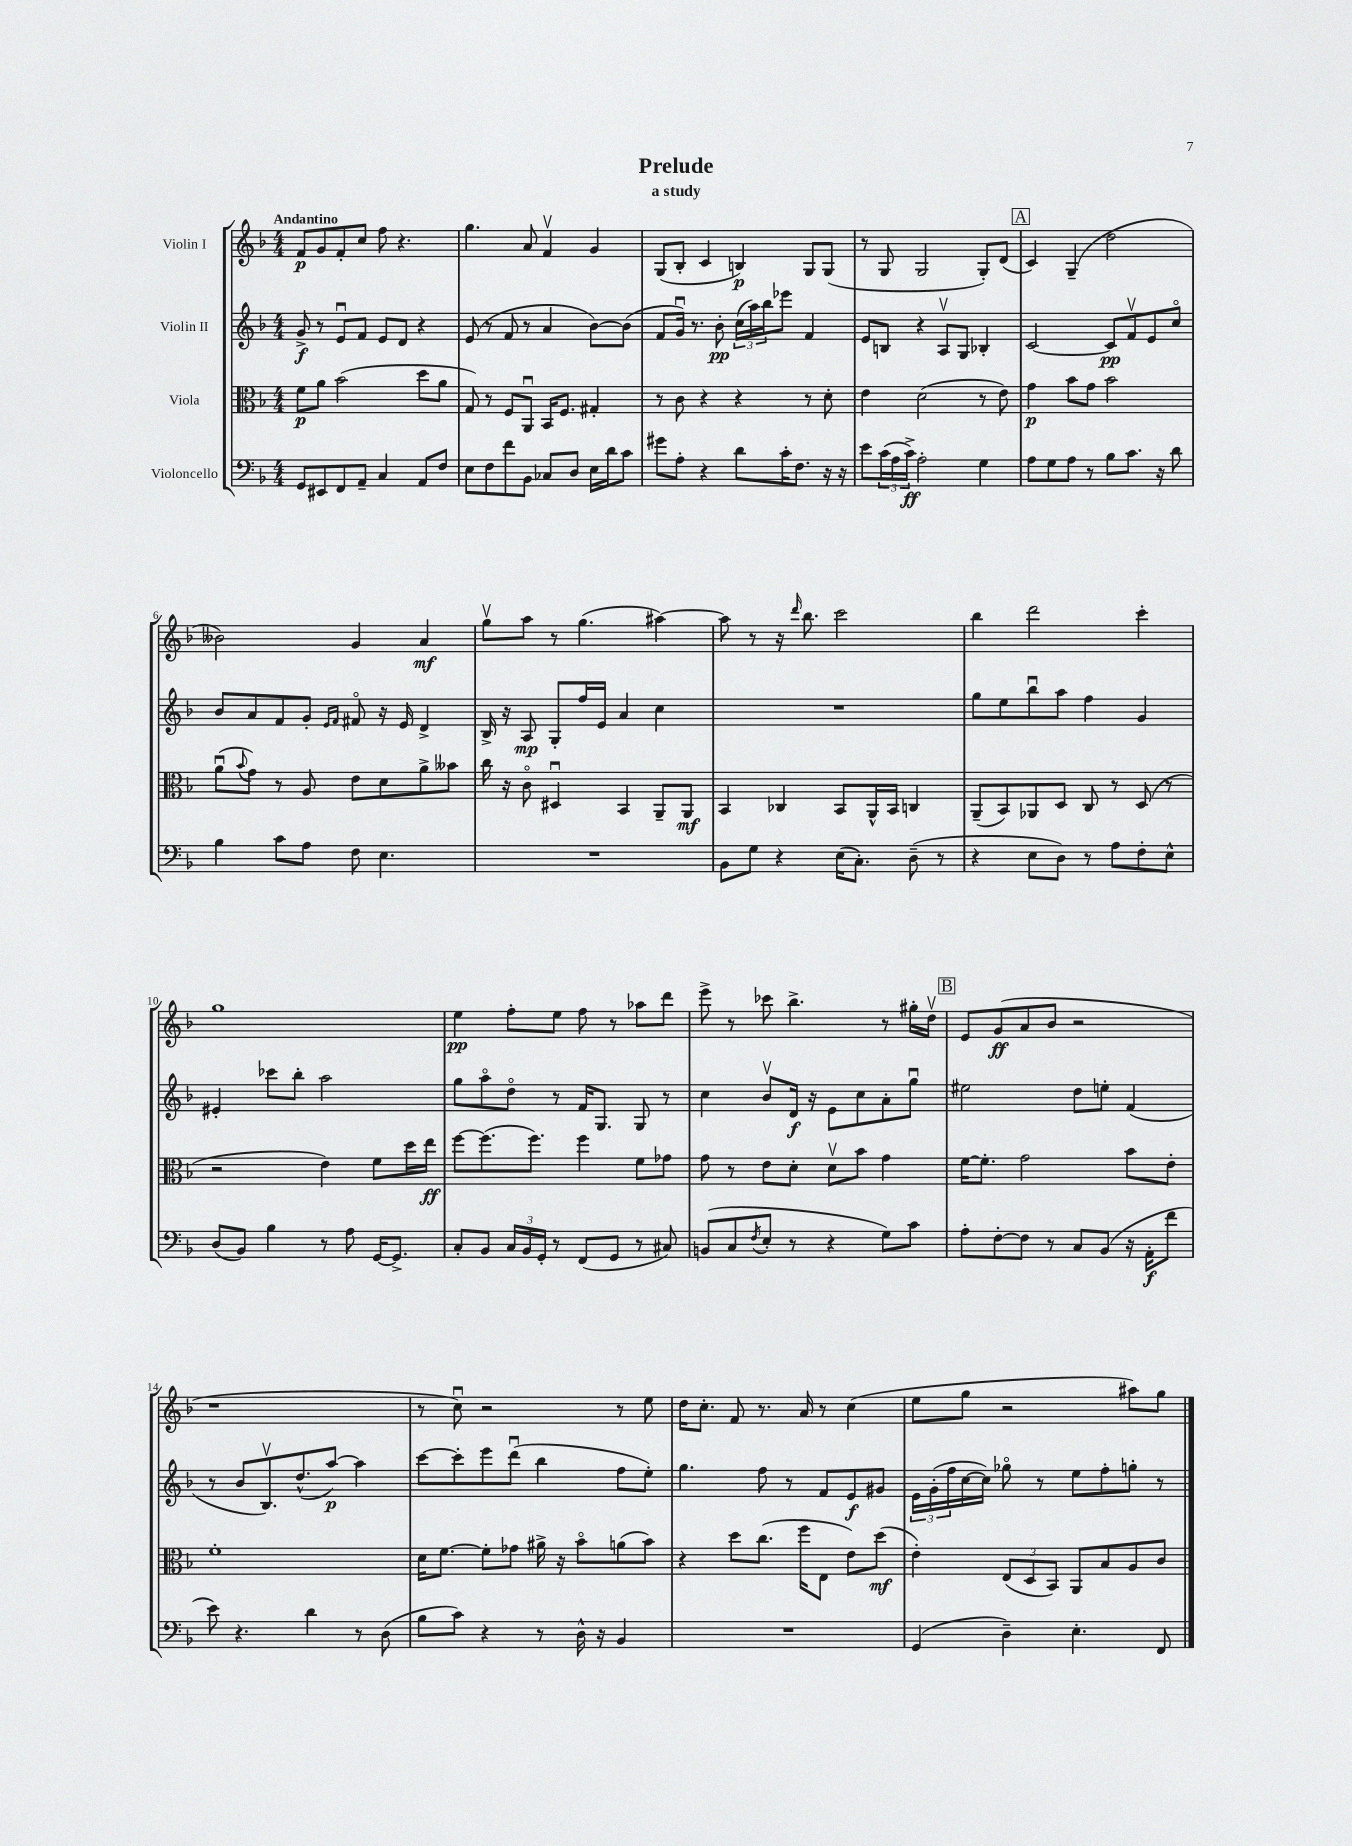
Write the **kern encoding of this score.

**kern	**kern	**kern	**kern
*staff4	*staff3	*staff2	*staff1
*clefF4	*clefC3	*clefG2	*clefG2
*k[b-]	*k[b-]	*k[b-]	*k[b-]
*M4/4	*M4/4	*M4/4	*M4/4
8GG/L	8f\L	8g^/	8f/L
8EE#/	8a\J	8r	8g/
8FF/	(2b-\	8eu/L	8f'/
8AA~/J	.	8f/J	8cc/J
4C/	.	8e/L	8ff\
.	.	8d/J	4.r
8AA/L	8dd\L	4r	.
8F/J	8a\J	.	.
=	=	=	=
8E\L	8G/)	(8e/	4.gg\
8F\	8r	8r	.
8f\	8F/L	8f/	.
8BB-\J	8AAu/J	8r	8a/
8C-/L	16BB-/LK	4a/	4fv/
.	8.F/J	.	.
8D/J	.	.	.
16E\LL	4G#'/	[8b-\L)	4g/
16d\J	.	.	.
8c\J	.	(8b-\]J	.
=	=	=	=
8g#\L	8r	8f/L	(8G/L
8A'\J	8c\	16gu/Jk)	8B-'/J
.	.	8.r	.
4r	4r	.	4c/
.	.	8b-'\	.
8d\L	4r	(24cc\LL	4B/)
.	.	24aa\)	.
.	.	24bb-\J	.
16c'\K	.	8eee-\J	.
8.F\J	.	.	.
.	8r	4f/	8G/L
16r	8d'\	.	(8G/J
16r	.	.	.
=	=	=	=
8e\L	4e\	8e/L	8r
(24c\L	.	8B/J	8G/
24A\	.	.	.
24c^\JJ)	.	.	.
2A'\	(2d\	4r	2G/
.	.	8Av/L	.
.	.	8G/J	.
4G\	8r	4B-'/	8G'/L)
.	8e\)	.	(8d/J
=	=	=	=
8A\L	4g\	[2c/	4c/)
8G\	.	.	.
8A\J	8b-\L	.	(4G~/
8r	8g\J	.	.
8B-\L	2b-\	8c/]L	2dd\
8.c\J	.	8fv/	.
.	.	8e/	.
16r	.	.	.
8d\	.	8cco/J	.
=	=	=	=
4B-\	(8au\L	8b-/L	2b--\)
.	8qqb-/	.	.
.	8g\J)	8a/	.
8c\L	8r	8f/	.
8A\J	8A/	8g'/J	.
.	.	16qqe/LL	.
.	.	16qqf/JJ	.
8F\	8e\L	8f#o/	4g/
4.E\	8d\	16r	.
.	.	16e/	.
.	8a^\	4d^/	4a/
.	8b--\J	.	.
=	=	=	=
1r	16cc\	16B-^/	8ggv\L
.	16r	16r	.
.	8co\	8A/	8aa\J
.	4D#u/	8G'/L	8r
.	.	16ff/L	(4.gg\
.	.	16e/JJ	.
.	4BB-/	4a/	.
.	8AA~/L	4cc\	[4aa#\)
.	8AA/J	.	.
=	=	=	=
8BB-\L	4BB-/	1r	8aa#\]
8G\J	.	.	8r
4r	4C-/	.	16r
.	.	.	16qqddd/
.	.	.	8.bb-\
(16E\LK	8BB-/L	.	2ccc\
8.C'\J)	.	.	.
.	16AA^^/L	.	.
.	16BB-/JJ	.	.
(8D~\	4C/	.	.
8r	.	.	.
=	=	=	=
4r	(8AA~/L	8gg\L	4bb-\
.	8BB-/)	8ee\	.
8E\L	8AA-/	8bb-u\	2ddd\
8D\J)	8D/J	8aa\J	.
8r	8C/	4ff\	.
8A\L	8r	.	.
8F'\	(8D/	4g/	4ccc'\
8E^^\J	8r	.	.
=	=	=	=
(8D/L	2r	4e#'/	1gg
8BB-/J)	.	.	.
4B-\	.	8ccc-\L	.
.	.	8bb-'\J	.
8r	4e\)	2aa\	.
8A\	.	.	.
[16GG/LK	8f\L	.	.
8.GG^/]J	.	.	.
.	16dd\L	.	.
.	16ee\JJ	.	.
=	=	=	=
8C'/L	[8ff\L	8gg\L	4ee\
8BB-/J	(8.ff\]	8aao\	.
24C/LL	.	8ddo\J	8ff'\L
24BB-/	.	.	.
.	8.ff\J)	.	.
24GG'/JJ	.	.	.
8r	.	8r	8ee\J
(8FF/L	4ff\	16f/LK	8ff\
.	.	8.G/J	.
8GG/J	.	.	8r
8r	8f\L	8G/	8aa-\L
8C#/)	8g-\J	8r	8ddd\J
=	=	=	=
(8BB/L	8g\	4cc\	8eee^\
8C/	8r	.	8r
8qF/	.	.	.
8E'/J	8e\L	8b-v/L	8ccc-\
8r	8d'\J	16d/Jk	4.bb-^\
.	.	16r	.
4r	8dv\L	8e\L	.
.	8b-\J	8cc\	.
8G\L)	4g\	8a'\	8r
8c\J	.	8ggu\J	16gg#'\LL
.	.	.	16ddv\JJ
=	=	=	=
8A'\L	[16f\LK	2ee#\	8e/L
.	8.f'\]J	.	.
[8F'\	.	.	(8g/
8F\]J	2g\	.	8a/
8r	.	.	8b-/J
8C/L	.	8dd\L	2r
(8BB-/J	.	8ee'\J	.
16r	8b-\L	(4f/	.
16AA'\LK	.	.	.
8f\J	8e'\J	.	.
=	=	=	=
8e\)	1f'	8r	1r
4.r	.	8b-/L	.
.	.	8.B-v/)	.
.	.	(8.dd^^/	.
4d\	.	.	.
.	.	[8aa/J)	.
8r	.	4aa\]	.
(8D\	.	.	.
=	=	=	=
8B-\L	16d\LK	[8ccc\L	8r
.	[8.f\J	.	.
8c\J)	.	8ccc'\]	8ccu\)
4r	8f'\]L	8eee\	2r
.	8g-\J	(8dddu\J	.
8r	16a#^\	4bb-\	.
.	16r	.	.
16D^^\	8b-o\L	.	.
16r	.	.	.
4BB-/	(8a\	8ff\L	8r
.	8b-\J)	8ee'\J)	8ee\
=	=	=	=
1r	4r	4.gg\	16dd\LK
.	.	.	8.cc'\J
.	8dd\L	.	8f/
.	(8.cc\J	8ff\	8.r
.	.	8r	.
.	16ff\LK	.	16a/
.	8E\J	8f/L	8r
.	8e\L)	8e/	(4cc\
.	(8dd\J	8g#/J	.
=	=	=	=
(4GG/	4e'\)	24e\LL	8ee\L
.	.	(24g'\	.
.	.	24ff\	.
.	.	[16cc\	8gg\J
.	.	16cc\]JJ)	.
4D~\)	(12E/L	8gg-o\	2r
.	12D/	.	.
.	.	8r	.
.	12BB-/J)	.	.
4.E'\	8AA/L	8ee\L	.
.	8B-/	8ff'\	.
.	8A/	8gg'\J	8aa#\L)
8FF/	8c/J	8r	8gg\J
==	==	==	==
*-	*-	*-	*-
